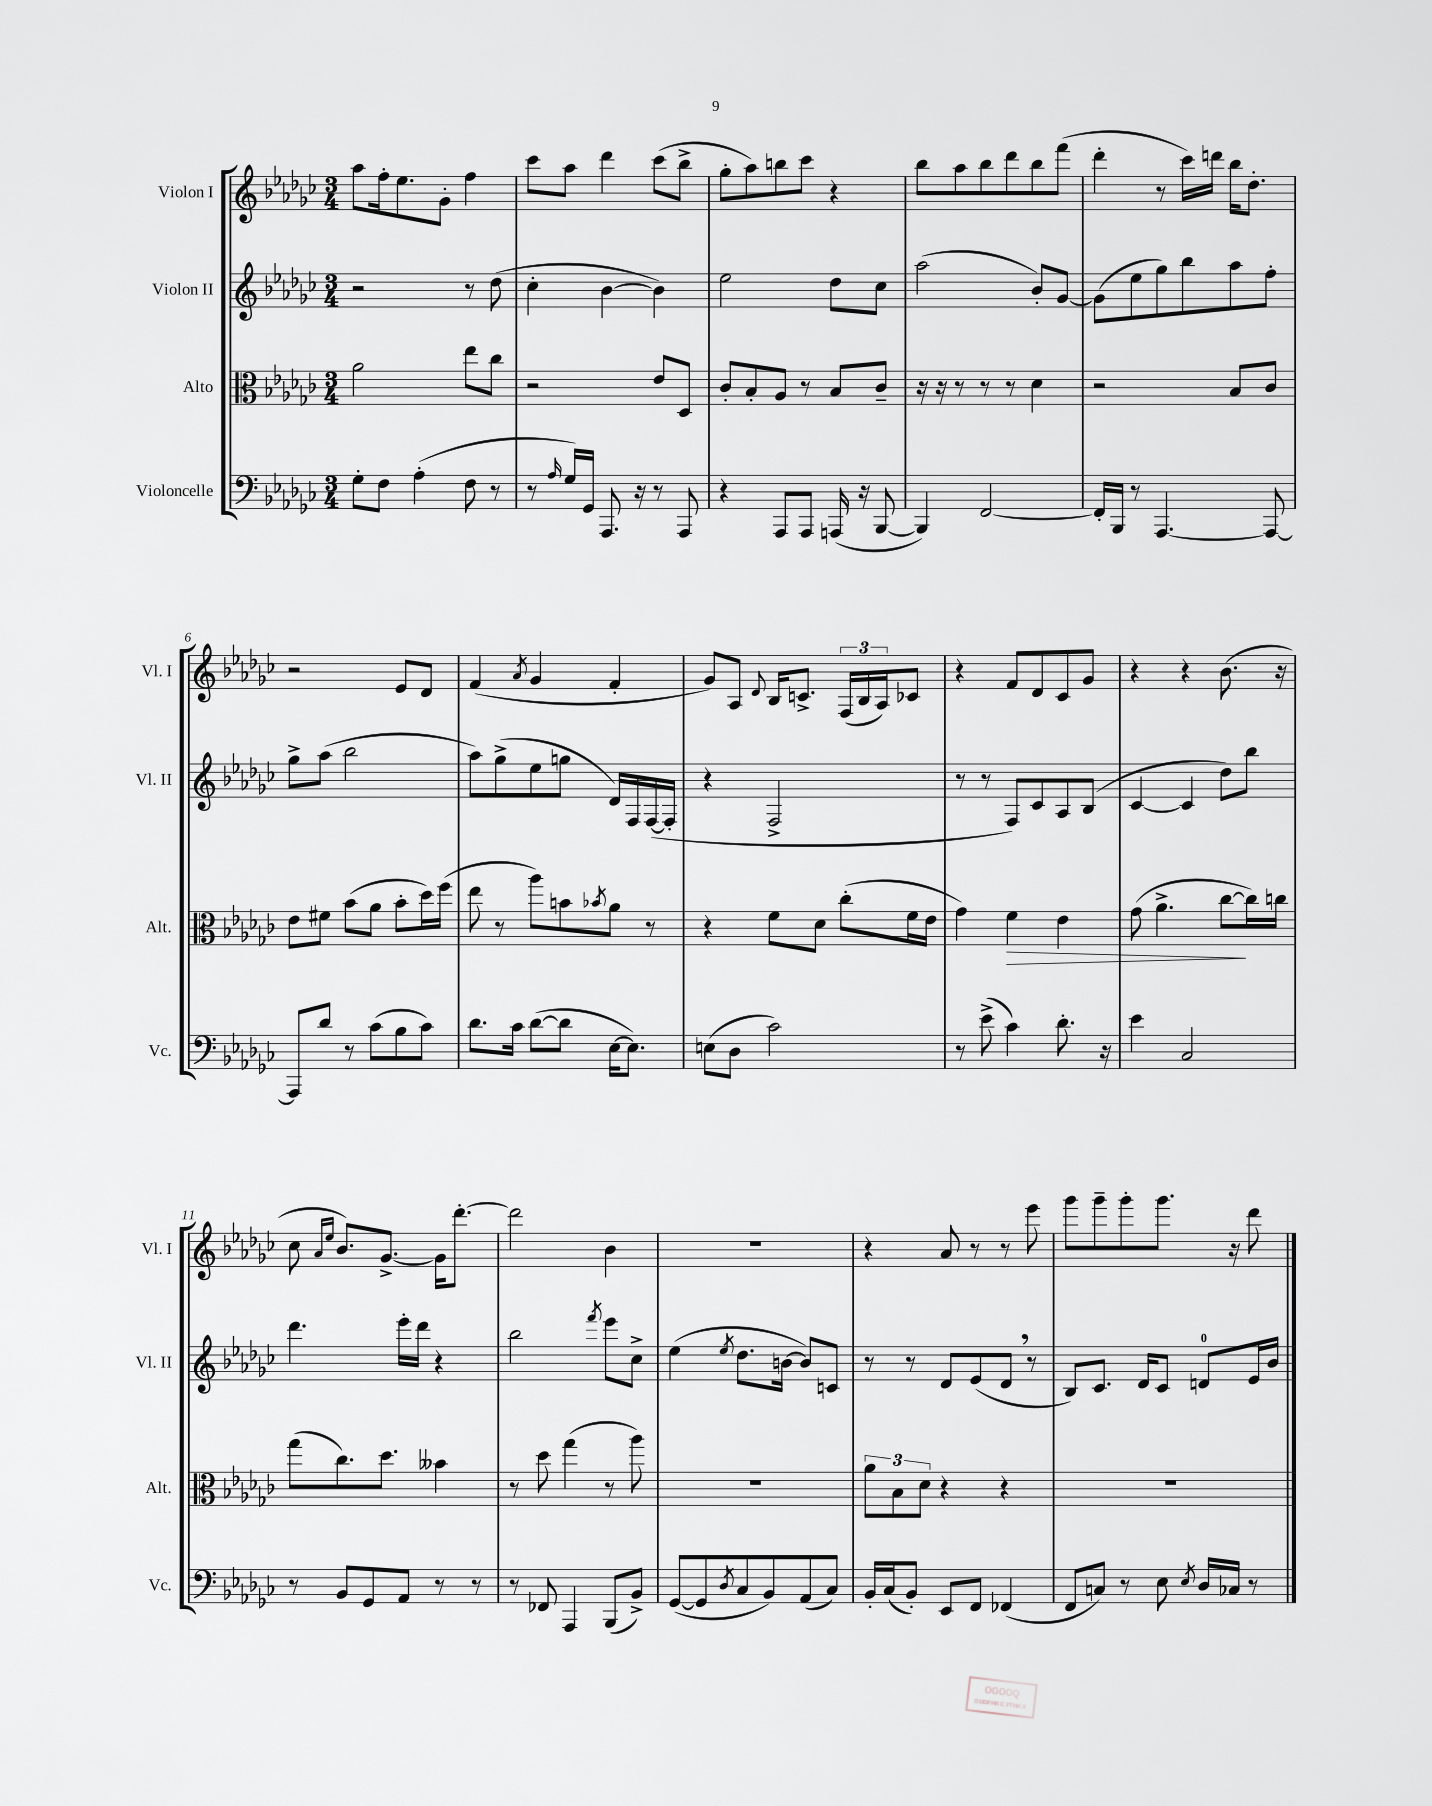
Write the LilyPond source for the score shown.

<<
\new StaffGroup <<
\new Staff = "s0" \with { instrumentName = "Violon I" shortInstrumentName = "Vl. I" } {
    \clef treble \key ges \major \numericTimeSignature \time 3/4
    aes''8 f''16-. ees''8. ges'8-. f''4 |
    ces'''8 aes''8 des'''4 ces'''8( bes''8-> |
    ges''8-. aes''8) b''8 ces'''8 r4 |
    bes''8 aes''8 bes''8 des'''8 bes''8 f'''8( |
    des'''4-. r8 ces'''16) d'''16 bes''16 des''8.-. |
    r2 ees'8 des'8 |
    f'4( \acciaccatura { aes'8 } ges'4 f'4-. |
    ges'8) aes8 \appoggiatura { des'8 } bes16 c'8.-> \tuplet 3/2 { f16( bes16 aes16) } ces'8 |
    r4 f'8 des'8 ces'8 ges'8 |
    r4 r4 bes'8.( r16 |
    ces''8 \grace { aes'16 ees''16 } bes'8.) ges'8.~-> ges'16 des'''8.~-. |
    des'''2 bes'4 |
    R2. |
    r4 aes'8 r8 r8 ees'''8 |
    ges'''8 ges'''8-- ges'''8-. ges'''8. r16 des'''8 \bar "|." |
}
\new Staff = "s1" \with { instrumentName = "Violon II" shortInstrumentName = "Vl. II" } {
    \clef treble \key ges \major \numericTimeSignature \time 3/4
    r2 r8 des''8( |
    ces''4-. bes'4~ bes'4) |
    ees''2 des''8 ces''8 |
    aes''2( bes'8-.) ges'8~ |
    ges'8( ees''8 ges''8) bes''8 aes''8 f''8-. |
    ges''8-> aes''8( bes''2 |
    aes''8) ges''8->( ees''8 g''8 des'16) f16 f16~( f16-. |
    r4 f2-> |
    r8 r8 f8) ces'8 aes8 bes8( |
    ces'4~ ces'4 des''8) bes''8 |
    des'''4. ees'''16-. des'''16 r4 |
    bes''2 \acciaccatura { f'''8 } ees'''8 ces''8-> |
    ees''4( \acciaccatura { ees''8 } des''8. b'16~ b'8) c'8 |
    r8 r8 des'8 ees'8( des'8 \breathe r8 |
    bes8) ces'8. des'16 ces'8 d'8-0 ees'16 bes'16 \bar "|." |
}
\new Staff = "s2" \with { instrumentName = "Alto" shortInstrumentName = "Alt." } {
    \clef alto \key ges \major \numericTimeSignature \time 3/4
    aes'2 ees''8 ces''8 |
    r2 ees'8 des8 |
    ces'8-. bes8-. aes8 r8 bes8 ces'8-- |
    r16 r16 r8 r8 r8 des'4 |
    r2 bes8 ces'8 |
    ees'8 fis'8 bes'8( aes'8 bes'8-. des''16) f''16( |
    ees''8 r8 aes''8) b'8 \acciaccatura { bes'8 } aes'8 r8 |
    r4 f'8 des'8 ces''8-.( f'16 ees'16 |
    ges'4) f'4\> ees'4 |
    ges'8( aes'4.-> ces''8~\! ces''16) c''16 |
    ges''8( ces''8.) des''8. beses'4 |
    r8 des''8 ges''4( r8 aes''8) |
    R2. |
    \tuplet 3/2 { aes'8 bes8 des'8 } r4 r4 |
    R2. \bar "|." |
}
\new Staff = "s3" \with { instrumentName = "Violoncelle" shortInstrumentName = "Vc." } {
    \clef bass \key ges \major \numericTimeSignature \time 3/4
    ges8-. f8 aes4-.( f8 r8 |
    r8 \grace { aes16 } ges16) ges,16 aes,,8. r16 r8 aes,,8 |
    r4 aes,,8 aes,,8 a,,16( r16 bes,,8~ |
    bes,,4) f,2~ |
    f,16-. bes,,16 r8 aes,,4.~ aes,,8~ |
    aes,,8 des'8 r8 ces'8( bes8 ces'8) |
    des'8. ces'16 des'8~( des'8 ees16~ ees8.) |
    e8( des8 ces'2) |
    r8 ees'8->( ces'4) des'8.-. r16 |
    ees'4 ces2 |
    r8 bes,8 ges,8 aes,8 r8 r8 |
    r8 fes,8 aes,,4 bes,,8( bes,8->) |
    ges,8~( ges,8 \acciaccatura { des8 } ces8 bes,8) aes,8( ces8) |
    bes,16-. ces16( bes,8-.) ees,8 f,8 fes,4( |
    f,8 c8) r8 ees8 \acciaccatura { ees8 } des16 ces16 r8 \bar "|." |
}
>>
>>
